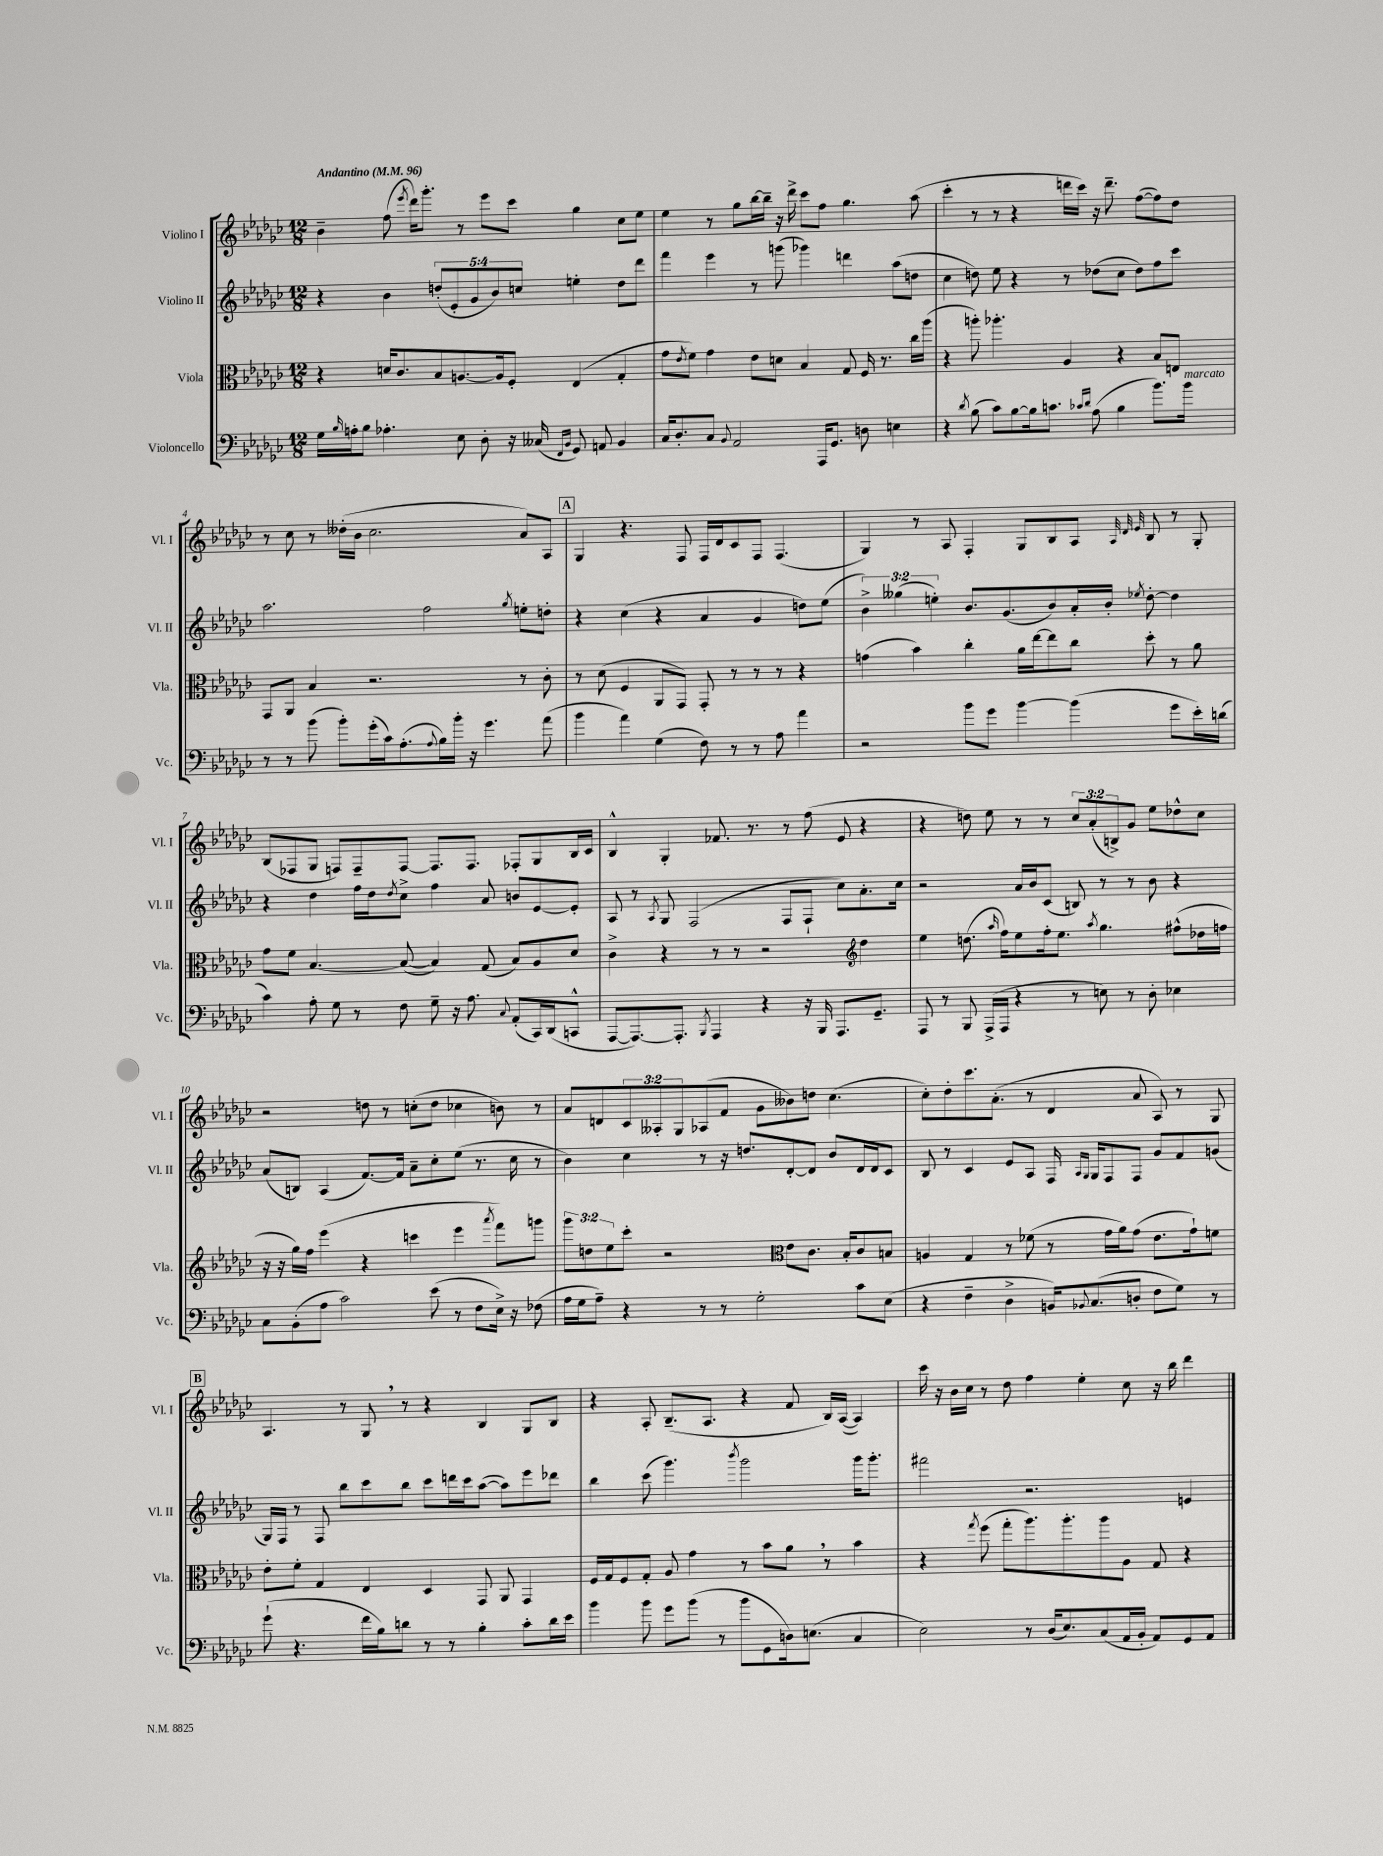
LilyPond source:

<<
\new StaffGroup <<
\new Staff = "s0" \with { instrumentName = "Violino I" shortInstrumentName = "Vl. I" } {
    \clef treble \key ges \major \numericTimeSignature \time 12/8 \override Staff.TupletNumber.text = #tuplet-number::calc-fraction-text \tempo "Andantino" 4 = 96
    bes'4-- f''8( \acciaccatura { ees'''8 } des'''16) ges'''8.-. r8 ees'''8 ces'''8 ges''4 ces''8 ees''8 |
    ees''4 r8 ges''8 bes''16~ bes''16-- r16 des'''16-> ces'''8 f''8 ges''4. aes''8( |
    ces'''4-. r8 r8 r4 d'''16 ces'''16) r16 d'''8.-- f''8~( f''8) des''8 |
    r8 ces''8 r8 deses''16-.( bes'16 ces''2. aes'8) aes8 |
    \mark \markup { \box "A" } ges4 r4. f8 f16 des'16 ces'8 f8 f4.( |
    ges4) r8 aes8 f4-. ges8 bes8 aes8 \grace { aes32 des'32 ees'32 } bes8 r8 ges8-. |
    bes8( fes8 ges8 f8) f8-- f8~ f8. f8. fes8-. ges8 bes16 ces'16 |
    bes4-^ ges4-. fes'8. r8. r8 f''8( ees'8 r4 |
    r4 d''8) ees''8 r8 r8 \tuplet 3/2 { ces''8 aes'8-.( b8->) } ges'8 ees''8 des''8-^ ces''8 |
    r2 d''8 r8 c''8-.( d''8 ces''4 b'8) r8 |
    aes'8 d'8 \tuplet 3/2 { ces'8 aeses8-. ges8 } aes8( f'8 ges'8 beses'8) d''8 ces''4.( |
    ces''8-.) des''8-. ces'''8. aes'8.-.( r8 des'4 aes'8 aes8) r8 ges8 |
    \mark \markup { \box "B" } aes4. r8 ges8 \breathe r8 r4 bes4 ges8 bes8 |
    r4 aes8-. bes8.--( aes8. r4 f'8 bes16) aes16~( aes4) |
    ces'''16 r16 bes'16 ces''16 r8 des''8 f''4 ees''4-. ces''8 r16 bes''16 des'''4 \bar "|." |
}
\new Staff = "s1" \with { instrumentName = "Violino II" shortInstrumentName = "Vl. II" } {
    \clef treble \key ges \major \numericTimeSignature \time 12/8 \override Staff.TupletNumber.text = #tuplet-number::calc-fraction-text
    r4 bes'4 \tuplet 5/4 { d''8-.( ees'8-. ges'8 bes'8) c''8 } e''4-. d''8 des'''8 |
    f'''4 ees'''4 r8 g'''8( ges'''4) d'''4 aes''8( d''8 |
    ces''4 d''8) ees''8 r4 r8 des''8( ces''8 des''8) f''8 ces'''8 |
    aes''2. f''2 \acciaccatura { ges''8 } e''8-. d''8-. |
    \mark \markup { \box "A" } r4 ces''4( r4 aes'4 ges'4 d''8) ees''8( |
    \tuplet 3/2 { bes'4->) geses''4( e''4-.) } bes'8. ges'8.( bes'8) aes'16-. bes'16-. \acciaccatura { ees''8 } des''8~-. des''4 |
    r4 des''4 f''16 des''16 \acciaccatura { des''8 } ces''8-> f''4 aes'8 b'8 ees'8~ ees'8-. |
    aes8 r8 \acciaccatura { aes8 } ges8 f2( f8 f8-! ces''8) aes'8.-. ces''16 |
    r2 aes'16 bes'16 ces'8( b8) r8 r8 bes'8 r4 |
    aes'8( b8) aes4( f'8.~) f'16 aes'8-- ces''8-. ees''8( r8. ces''16 r8 |
    bes'4) ces''4 r8 r16 d''8. des'8~-. des'8 bes'8 des'16 des'16 ces'8 |
    bes8 r8 ces'4 ees'8 aes8 f16 \grace { aes16 ges16 } ges16 f8 f8 ges'8 f'8 g'8( |
    \mark \markup { \box "B" } ges16) f16 r8 f8 bes''8 ces'''8 bes''8 ces'''8 d'''16 ces'''16 aes''8~( aes''8) ees'''8 des'''8 |
    bes''4 ces'''8( ges'''4.) \acciaccatura { bes'''8 } ges'''2 ges'''16 ges'''8.-. |
    fis'''2 r2. e'4 \bar "|." |
}
\new Staff = "s2" \with { instrumentName = "Viola" shortInstrumentName = "Vla." } {
    \clef alto \key ges \major \numericTimeSignature \time 12/8 \override Staff.TupletNumber.text = #tuplet-number::calc-fraction-text
    r4 d'16 ces'8. bes8 a8.~ a16 f8-. ees4( ges4-. |
    ges'8 \acciaccatura { ees'8 } f'8) ges'4 ees'8 d'8 bes4 ges8 f16 r8. ces''16 aes''16( |
    r4 a''8-.) aes''4.-. aes4 r4 bes8 e8 |
    ges,8 aes,8 bes4 r2. r8 ces'8-. |
    \mark \markup { \box "A" } r8 des'8( f4 aes,8 ges,8) ges,8-. r8 r8 r8 r4 |
    g'4( bes'4) ces''4-. aes'16 ees''16~ ees''8 ces''8 des''8-. r8 aes'8 |
    ges'8 f'8 bes4.~ bes8~( bes4) ges8( bes8) aes8 des'8 |
    ces'4-> r4 r8 r8 r2 \clef treble des''4 |
    ees''4 d''8.( \grace { aes''16 } f''16) ees''8 f''16-. ees''8. \acciaccatura { aes''8 } ges''4. fis''8-^( des''16 f''16 |
    r16 r16 ges''16) f''16 ees'''4( r4 c'''4 ees'''4 \acciaccatura { aes'''8 } f'''8) g'''8 |
    \tuplet 3/2 { ges'''8 d''8 ees''8 } ces'''8-. r2 \clef alto ees'8 ces'8. bes16-. ces'8 b8 |
    a4 ges4 r8 fes'8( r8 ges'16 aes'16) ges'8( ees'8. ges'16-!) f'8 |
    \mark \markup { \box "B" } ees'8-. f'8-. ges4 ees4 des4 ges,8 aes,8 ges,4 |
    f16 ges16 f8 ges8-. aes8 ges'4 r8 bes'8 aes'8 \breathe r8 bes'4 |
    r4 \acciaccatura { ges''8 } f''8( ges''8-. aes''8.) aes''8.-. aes''8 aes8 ges8 r4 \bar "|." |
}
\new Staff = "s3" \with { instrumentName = "Violoncello" shortInstrumentName = "Vc." } {
    \clef bass \key ges \major \numericTimeSignature \time 12/8
    ges16 \grace { bes16 } a16-. bes8 aes4.-. ees8 des8-. r16 ceses16( \grace { f,16 bes,16 } ges,8) a,8 bes,4 |
    ces16 des8.-. ces8 \appoggiatura { bes,8 } aes,2 aes,,16 ges,8. d8 e4 |
    r4 \acciaccatura { des'8 } bes8( ces'8) bes8~ bes16 c'8. \grace { ces'16 des'16 } aes8( bes4 bes'8.) bes'16^\markup { \italic "marcato" } |
    r8 r8 bes'8( bes'8-.) ges'16-.( ces'16) aes8.-.( \appoggiatura { aes8 } bes16) bes'16-. r16 ges'4. aes'8( |
    \mark \markup { \box "A" } bes'4 aes'4) ges4( f8) r8 r8 aes8 aes'4 |
    r2 bes'8 ges'8 bes'4~ bes'4( ges'8 ees'16-.) d'16( |
    ces'4) aes8-. ges8 r8 f8 ges8-- r16 aes8. \appoggiatura { ces8 } aes,8-.( ces,16) des,16( c,8-^ |
    aes,,8~ aes,,8.~) aes,,8.-. \acciaccatura { bes,,8 } aes,,4 r4 r16 bes,,16 aes,,8. ges,8.-- |
    aes,,8 r8 bes,,8 aes,,16->( aes,,16 r4 r8 e8) r8 des8-. ees4 |
    ces8 bes,8-.( aes8 ces'2) ees'8( r8 f8 ees16->) r16 fes8( |
    aes16 ges16 aes8--) r4 r8 r8 ges2-. ces'8 ees8( |
    r4 f4-- des4-> b,16) \appoggiatura { bes,8 } ces8.( d8-. f8 ges8) r8 |
    \mark \markup { \box "B" } ges'8-!( r4. f'16 bes16) d'8 r8 r8 bes4-. ces'8-. d'16 ees'16 |
    bes'4 bes'8 ges'8 bes'8( r8 bes'8 ges,8 d16) e8.( ces4 |
    ees2) r8 des16( ees8.) ces8( aes,16 bes,16-. aes,8) ges,8 aes,8 \bar "|." |
}
>>
>>
